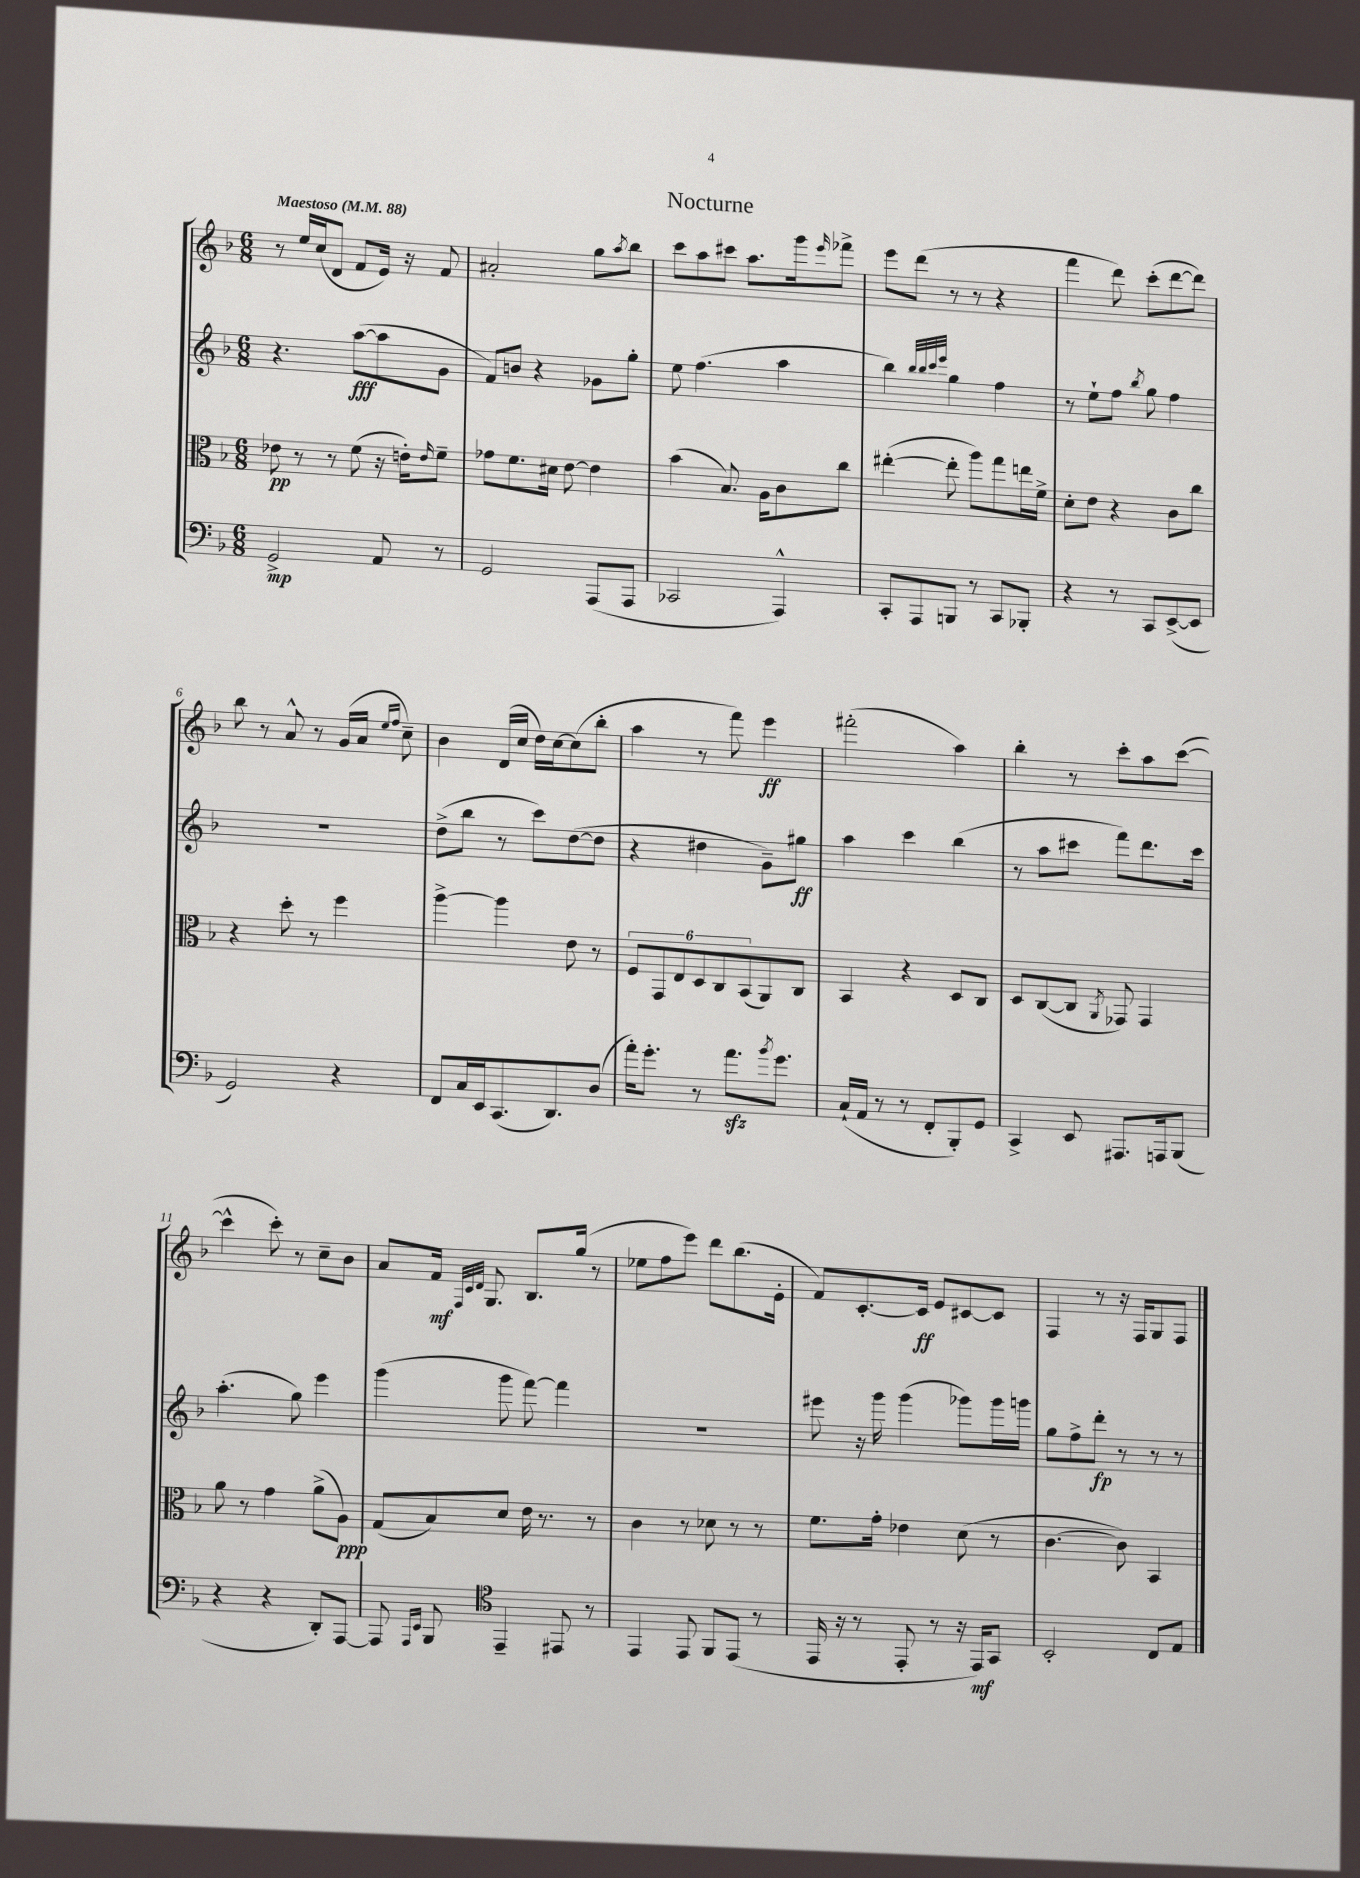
\header { title = "Nocturne" }
<<
\new StaffGroup <<
\new Staff = "s0" {
    \clef treble \key f \major \numericTimeSignature \time 6/8 \tempo "Maestoso" 4 = 88
    r8 e''16 c''16( d'8 f'8 e'16) r16 f'8 |
    ais'2-. g''8 \acciaccatura { a''8 } bes''8 |
    c'''8 a''8 cis'''8 a''8. g'''16 \grace { e'''16 } fes'''8-> |
    e'''8 d'''8( r8 r8 r4 |
    f'''4 d'''8) c'''8-.( d'''8~ d'''8) |
    bes''8 r8 a'8-^ r8 g'16( a'16 \grace { e''16 f''16 } c''8--) |
    bes'4 d'16( c''16 d''16) c''16~ c''8( bes''8-. |
    a''4 r8 f'''8) e'''4\ff |
    fis'''2-.( a''4) |
    bes''4-. r8 c'''8-. a''8 c'''8~( |
    c'''4-^ c'''8-.) r8 c''8-- bes'8 |
    a'8 f'16\mf \grace { f32 c'32 d'32 } g8. bes8. g''16( r8 |
    ees''8 f''8 e'''8) d'''8 bes''8.( e'16-. |
    f'8) c'8.~-. c'16\ff e'8 cis'8~ cis'8 |
    f4 r8 r16 f16 g8 f8 \bar "|." |
}
\new Staff = "s1" {
    \clef treble \key f \major \numericTimeSignature \time 6/8
    r4. a''8~\fff( a''8 g'8 |
    f'8) b'8 r4 ges'8 g''8-. |
    e''8 f''4.( a''4 |
    bes''4) \grace { bes''32 bes''32 c'''32 e'''32 } g''4 f''4 |
    r8 e''8-! f''8 \acciaccatura { bes''8 } g''8 f''4 |
    R2. |
    d''8->( bes''8 r8 c'''8) d''8~( d''8 |
    r4 dis''4 g'8--) gis''8\ff |
    a''4 c'''4 bes''4( |
    r8 a''8 cis'''8 f'''8) d'''8. cis'''16 |
    a''4.-.( g''8) e'''4 |
    g'''4( g'''8 f'''8~) f'''4 |
    R2. |
    eis'''8 r16 g'''16 g'''4( ges'''8) ges'''16 g'''16 |
    g''8 f''8-> d'''8-.\fp r8 r8 r8 \bar "|." |
}
\new Staff = "s2" {
    \clef alto \key f \major \numericTimeSignature \time 6/8
    ees'8\pp r8 r8 f'8( r16 e'16-.) \grace { e'16 } f'8-- |
    ges'8 f'8. dis'16 e'8~ e'4 |
    bes'4( bes8.) a16 c'8 c''8 |
    eis''4~-.( eis''8-. a''8) g''8 e''16 f'16-> |
    d'8-. e'8 r4 c'8 c''8 |
    r4 d''8-. r8 f''4 |
    a''4~-> a''4 e'8 r8 |
    \tuplet 6/4 { f8 g,8 e8 d8 c8 bes,8( } a,8) c8 |
    bes,4 r4 d8 c8 |
    d8 c8~( c8 \acciaccatura { a,8 } ges,8) ges,4 |
    a'8 r8 g'4 a'8->( a8\ppp) |
    g8( bes8) d'8 e'16 r8. r8 |
    c'4 r8 des'8 r8 r8 |
    f'8. g'16-. ees'4 d'8( r8 |
    c'4.~ c'8) bes,4 \bar "|." |
}
\new Staff = "s3" {
    \clef bass \key f \major \numericTimeSignature \time 6/8
    g,2->\mp a,8 r8 |
    g,2 a,,8( a,,8 |
    ces,2 a,,4-^) |
    c,8-. a,,8 b,,8 r8 c,8 bes,,8-. |
    r4 r8 c,8 e,8~->( e,8 |
    g,2) r4 |
    f,8 c16 e,16 c,8.( d,8.) d8( |
    a'16-.) g'8.-. r8 a'8.\sfz \acciaccatura { bes'8 } g'8. |
    c16-!( a,16 r8 r8 f,8-. bes,,8-.) g,8 |
    c,4-> e,8 ais,,8. a,,16 bes,,8( |
    r4 r4 d,8-.) a,,8~ |
    a,,8 \grace { a,,16 e,16 } bes,,8 \clef tenor e,4-- eis,8 r8 |
    e,4 e,8 f,8 e,8( r8 |
    e,16 r16 r8 e,8-. r8 r16 e,16\mf) g,8 |
    bes,2-. c8 e8 \bar "|." |
}
>>
>>
